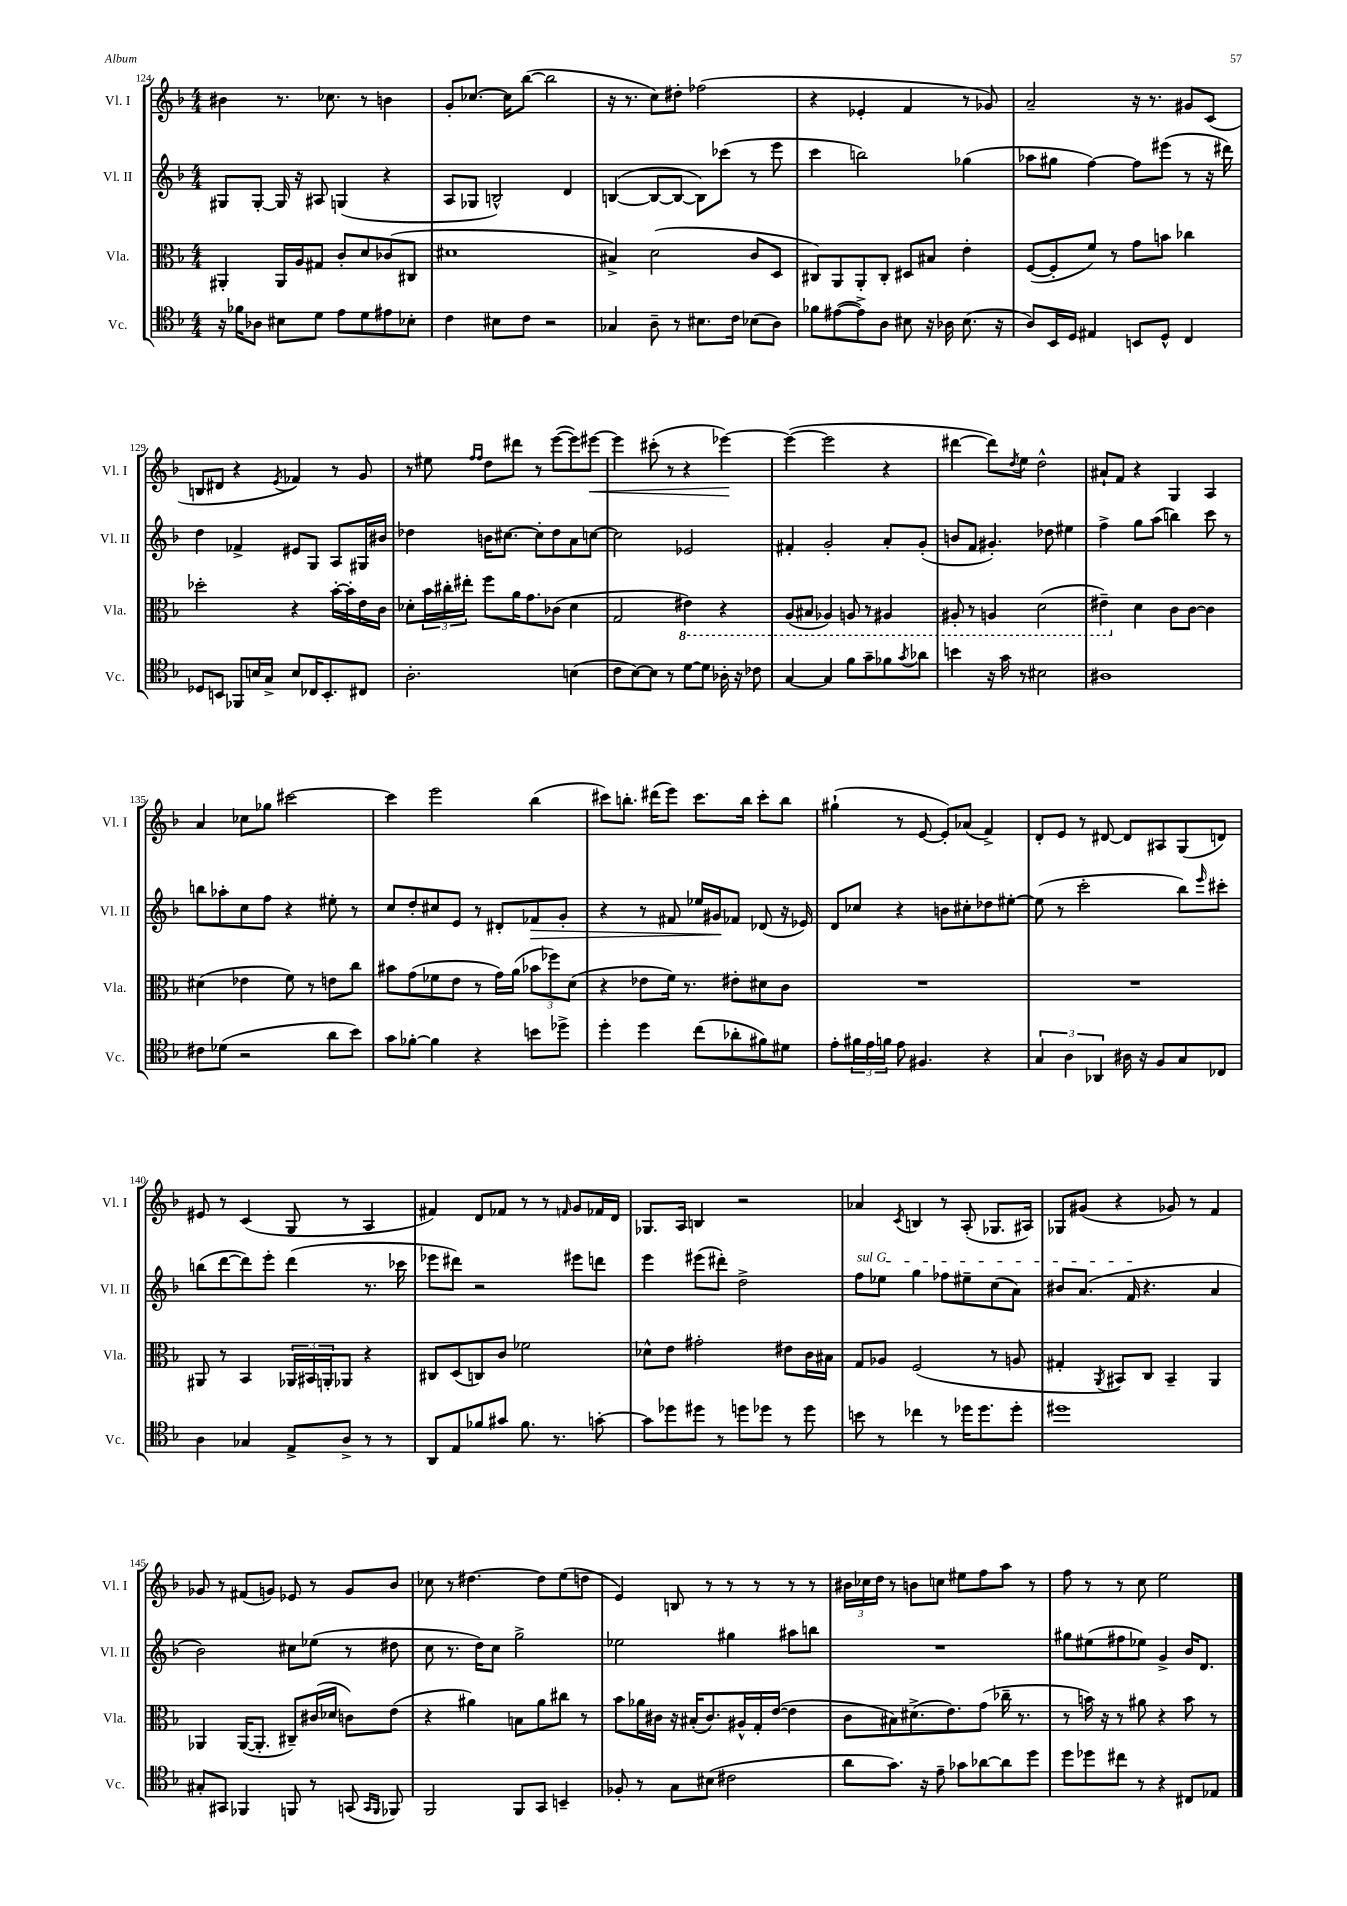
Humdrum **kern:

**kern	**kern	**kern	**kern
*staff4	*staff3	*staff2	*staff1
*clefC4	*clefC3	*clefG2	*clefG2
*k[b-]	*k[b-]	*k[b-]	*k[b-]
*M4/4	*M4/4	*M4/4	*M4/4
16r	4AA#'/	8G#/L	4b#\
16f-\LK	.	.	.
8A-\J	.	[8G#'/J	.
8B#\L	16AA#/LL	16G#/]	8.r
.	16A/J	16r	.
8d\J	8G#/J	8A#/	.
.	.	.	8.cc-\
8e\L	8c'/L	(4G/	.
8d\	8d/	.	8r
8e#\	(8c-/	4r	4b\
8B-'\J	8C#/J	.	.
=	=	=	=
4c\	1d#	8A/L	8g'/L
.	.	8G-/J	[8.cc-/J
8B#\L	.	2B^^/)	.
.	.	.	16cc-\]LK
8c\J	.	.	([8bb-\J
2r	.	.	2bb-\]
.	.	4d/	.
=	=	=	=
4G-/	4B#^/)	([4B/	16r
.	.	.	8.r
8A~\	(2d\	8B/_L	8cc\L)
8r	.	8B/_J	8dd#'\J
8.B#\L	.	8B\]L)	(2ff-\
.	.	(8ccc-\J	.
16c\Jk	.	.	.
(8B-\L	8c/L	8r	.
8A\J)	8D/J	8eee\	.
=	=	=	=
8f-\L	8C#/L)	4ccc\	4r
([8e#\	8AA/	.	.
8e#^\])	8AA'/	2bb\)	4e-'/
8A\J	8C#'/J	.	.
8B#\	8D#/L	.	4f/
16r	8B#/J	.	.
16A-\	.	.	.
(8.B#\	4e'\	(4gg-\	8r
.	.	.	8g-/)
16r	.	.	.
=	=	=	=
8A/L)	([8F/L	8aa-\L	2a~/
16BB-/L	8F'/]	8gg#\J	.
16D/JJ	.	.	.
4E#/	8f/J)	[4ff\)	.
.	8r	.	.
8BB/L	8g\L	8ff\]L	16r
.	.	.	8.r
8D^^/J	8b\J	(8eee#\J	.
4C/	4cc-\	8r	8g#/L
.	.	16r	(8c/J
.	.	16ddd#\)	.
=	=	=	=
8D-/L	2dd-'\	4dd\	8B/L
8BB/J	.	.	8d#/J
8FF-/L	.	4f-^/	4r
16B/L	.	.	.
16G^/JJ	.	.	.
.	.	.	8qe/
8B/L	4r	8e#/L	4f-/)
16C-/K	.	8G/J	.
8.BB'/	.	.	.
.	[16b-'\LL	8A/L	8r
.	16b-'\]	.	.
8C#/J	16e\	16G#/L	8g/
.	16c\JJ	16b#/JJ	.
=	=	=	=
2.A'\	8d-'\L	4dd-\	8r
.	24b-\L	.	8ee#\
.	24cc#'\	.	.
.	24ee#'\JJ	.	.
.	.	.	16qqff/LL
.	.	.	16qqff/JJ
.	8ff\L	16b\LK	8dd\L
.	.	[8.cc#\J	.
.	16a\K	.	8ddd#\J
.	8.g\	.	.
.	.	8cc#'\]L	8r
.	(8c-\J	8dd-\	([8eee\L
(4B\	4d-\	8a\	8eee\])
.	.	[8cc\J	[8eee#\J
=	=	=	=
8c\L	2G/	2cc\]	4eee#\]
[8B-\)	.	.	.
8B-\]J	.	.	(8ccc#'\
8r	.	.	8r
[8d\L	4E#\)	2e-/	4r
8d\]J	.	.	.
16A-'\	4r	.	[4eee-\)
16r	.	.	.
8c-\	.	.	.
=	=	=	=
[4G/	(8AA/L	4f#'/	(4eee-\_
.	8BB#/J	.	.
4G/]	4AA-/)	2g'/	2eee-\]
8f\L	8AA/	.	.
8g~\	8r	.	.
8f-\	4AA#/	8a'/L	4r
8qg/	.	.	.
8a-\J	.	(8g'/J	.
=	=	=	=
4b\	8AA#'/	8b/L	[4ddd#\
.	8r	8f/J	.
16r	4AA/	4.g#'/)	8ddd#\]L)
16g\	.	.	.
.	.	.	8qdd/
8r	.	.	8ee\J
2B#\	(2D\	.	2dd^^\
.	.	8dd-\	.
.	.	4ee#\	.
=	=	=	=
1A#	4E#~\)	4ff^\	8a#`/L
.	.	.	8f/J
.	4d\	8gg\L	4r
.	.	(8aa\J	.
.	8c\L	4bb\)	4G/
.	[8c\J	.	.
.	4c\]	8ccc\	4A/
.	.	8r	.
=	=	=	=
8c#\L	(4d#\	8bb\L	4a/
(8d-\J	.	8aa-'\	.
2r	4e-\	8cc\	8cc-\L
.	.	8ff\J	8gg-\J
.	8f\)	4r	[2ccc#\
.	8r	.	.
8a\L	8e\L	8ee#'\	.
8b-\J)	8cc\J	8r	.
=	=	=	=
8g\L	8b#\L	8cc/L	4ccc#\]
[8f-'\J	(8g\	8dd'/	.
4f-\]	8f-\	8cc#/	2eee\
.	8e\J	8e/J	.
4r	8r	8r	.
.	16g\LL)	8d#'/L	.
.	(16a\JJ	.	.
8b\L	12b-\L	8f-/	(4bb-\
.	12ff-\)	.	.
8dd-^\J	.	8g'/J	.
.	(12d\J	.	.
=	=	=	=
4dd'\	4r	4r	8ccc#\L)
.	.	.	8.bb'\J
4dd\	8e-\L	8r	.
.	.	.	(16ddd#\LK
.	16f\Jk)	8f#/	8eee\J)
.	8.r	.	.
(8cc\L	.	16ee-/LL	8.ccc#\L
.	.	16g#/J	.
8a-'\	8e#'\L	8f-/J	.
.	.	.	16bb\Jk
8f#\)	8d#\	(8d-/	8ccc#'\L
8d#\J	8c\J	16r	8bb\J
.	.	16e-/)	.
=	=	=	=
8e'\L	1r	8d/L	(4gg#`\
24f#\L	.	8cc-/J	.
24e\	.	.	.
24f\JJ	.	.	.
8e\	.	4r	8r
4.F#/	.	.	[8e/
.	.	8b\L	8e'/]L)
.	.	8cc#'\	(8a-/J
4r	.	8dd-\	4f^/)
.	.	[8ee#'\J	.
=	=	=	=
6G/	1r	(8ee#\]	8d'/L
.	.	8r	8e/J
6A\	.	.	.
.	.	2ccc'\	8r
6AA-/	.	.	.
.	.	.	[8d#/
16A#\	.	.	8d#/]L
16r	.	.	.
8F/L	.	.	8A#/
8G/	.	8bb-\L)	(8G/
.	.	16qqeee/	.
8C-/J	.	8ccc#'\J	8d/J)
=	=	=	=
4A\	8AA#/	(8bb\L	8e#/
.	8r	[8ddd\	8r
4G-/	4BB-/	8ddd\])	(4c/
.	.	8eee'\J	.
8E^/L	24AA-/LL	(4ddd\	8G/
.	24BB#/	.	.
.	24AA'/J	.	.
8A^/J	8AA-/J	.	8r
8r	4r	8.r	4A/
8r	.	.	.
.	.	16ccc-\	.
=	=	=	=
8AA/L	8C#/L	8eee-\L	4f#/)
8E/	(8D/	8ddd#\J)	.
8f-/	8C/)	2r	8d/L
8g#/J	8c/J	.	8f-/J
8.f-\	2f-\	.	8r
.	.	.	8r
8.r	.	.	.
.	.	.	16qqf/
.	.	8eee#\L	8g/L
[8g'\	.	8ddd\J	16f-/L
.	.	.	16d/JJ
=	=	=	=
8g\]L	8d-^^\L	4eee\	8.G-/L
8dd-\	8e\J	.	.
.	.	.	16A/Jk
8dd#\J	2g#'\	(8eee#\L	4B/
8r	.	8ddd#'\J)	.
8dd\L	.	2dd^\	2r
8dd-\J	.	.	.
8r	8e#\L	.	.
8dd-\	16c\L	.	.
.	16B#\JJ	.	.
=	=	=	=
8b\	8G/L	8ff\L	4a-/
8r	8A-/J	8ee-\J	.
.	.	.	8qc/
4cc-\	(2F/	4gg\	4B/
8r	.	8ff-\L	8r
16dd-\LK	.	8ee#~\	(8A'/
8.dd-\	.	.	.
.	8r	(8cc\	8.G-/L
8dd-'\J	8A/	8a\J)	.
.	.	.	16A#/Jk)
=	=	=	=
1dd#	4G#'/	8b#/L	8G-/L
.	.	(8.a/J	(8g#/J
.	8qAA/	.	.
.	8BB#/L)	.	4r
.	.	16f/	.
.	8C/J	4.r	.
.	4BB#~/	.	8g-/)
.	.	.	8r
.	4AA/	4a/	4f/
=	=	=	=
8G#'/L	4AA-/	2b-\)	8g-/
8GG#/J	.	.	8r
4FF-/	([16AA-/LK	.	(8f#/L
.	8.AA-'/]J	.	.
.	.	.	8g/J)
8FF/	8C#~/L)	8cc#\L	8e-/
8r	(16c#/L	(8ee-\J	8r
.	16d-/JJ	.	.
(8GG/	8c\L)	8r	8g/L
16qqGG/LL	.	.	.
16qqFF/JJ	.	.	.
8FF-/)	(8e\J	8dd#\	8b-/J
=	=	=	=
2FF/	4r	8cc\	8cc-\
.	.	8.r	8r
.	4a#\)	.	[4.dd#\
.	.	16dd\LK)	.
.	.	8cc\J	.
8FF/L	8B\L	2gg^\	.
8GG/J	8a#\	.	8dd#\]L
4BB~/	8cc#\J	.	(8ee\
.	8r	.	8dd\J
=	=	=	=
8F-'/	8b-\L	2ee-\	4e/)
8r	16a-\L	.	.
.	16c#\JJ	.	.
8G\L	16r	.	8B/
.	(16B#'/LK	.	.
(8B#\J	8.c#/)	.	8r
2c#\	.	4gg#\	8r
.	16A#^^/L	.	.
.	16G'/	.	8r
.	([16e/JJ	.	.
.	4e\]	8aa#\L	8r
.	.	8bb\J	8r
=	=	=	=
8a\L	8c\L	1r	24b#\LL
.	.	.	24cc-\
.	.	.	24dd\JJ
8.g\J)	8B#\)	.	8r
.	(8.d#^\	.	8b\L
16r	.	.	.
8e~\	.	.	8cc\J
.	8.e\)	.	.
8g-\L	.	.	8ee#\L
[8a-\	(8g\J	.	8ff\
8a-\]	16cc-~\	.	8aa\J
.	8.r	.	.
8dd\J	.	.	8r
=	=	=	=
8dd\L	8r	8gg#\L	8ff\
8dd-\	16b\)	(8ee#\	8r
.	16r	.	.
8cc#\J	8r	8ff#\	8r
8r	8a#\	8ee-\J)	8cc\
4r	4r	4g^/	2ee\
8C#/L	8b\	16b-/LK	.
.	.	8.d/J	.
8E-/J	8r	.	.
==	==	==	==
*-	*-	*-	*-
